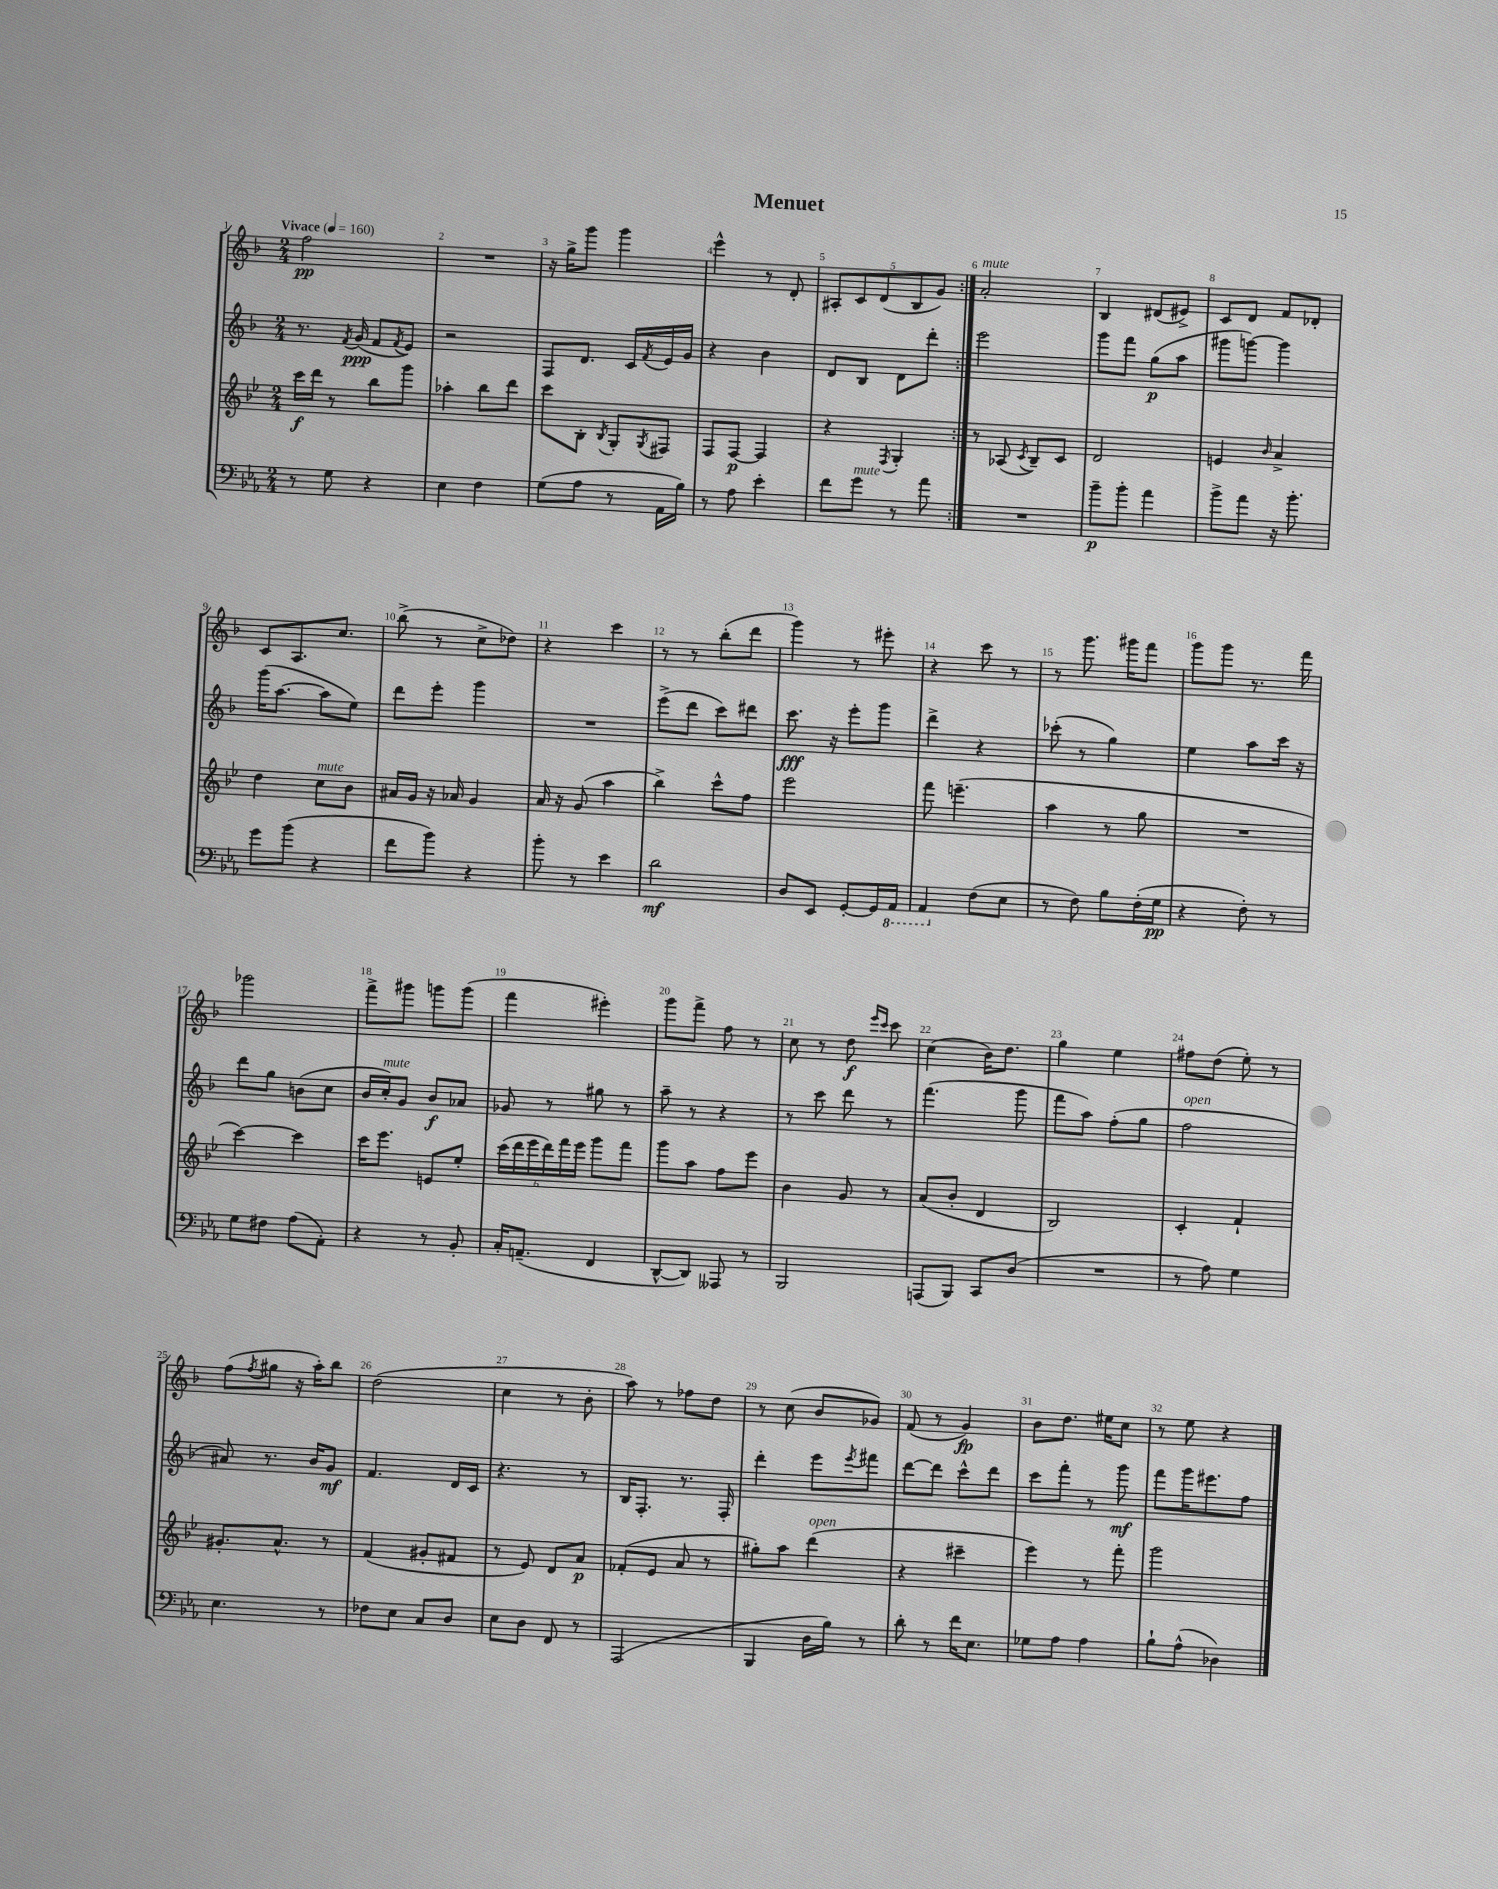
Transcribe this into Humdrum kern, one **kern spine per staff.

**kern	**kern	**kern	**kern
*staff4	*staff3	*staff2	*staff1
*clefF4	*clefG2	*clefG2	*clefG2
*k[b-e-a-]	*k[b-e-]	*k[b-]	*k[b-]
*M2/4	*M2/4	*M2/4	*M2/4
*MM160	*MM160	*MM160	*MM160
8r	16ccc	8.r	2ff
.	16ddd	.	.
8G	8r	.	.
.	.	8qf	.
.	.	(16g	.
4r	8bb-	8f	.
.	.	8qf	.
.	8ggg	8e)	.
=	=	=	=
4E-	4aa-'	2r	2r
4F	8bb-	.	.
.	8ddd	.	.
=	=	=	=
(8G	8ccc	8F	16r
.	.	.	16gg^
8A-	8B-'	8.d	8ggg
.	8qB-	.	.
8r	8G'	.	4ggg
.	.	16c	.
.	8qG	8qf	.
16AA-	8F#	16e	.
16B-)	.	16g	.
=	=	=	=
8r	8F	4r	4eee^^
8A-	[8F	.	.
4e-'	4F]	4b-	8r
.	.	.	8d'
=	=	=	=
8f	4r	8d	10A#'
.	.	.	10c
8g	.	8B-	.
.	.	.	(10d
.	8qF	.	.
8r	4G'	8d	.
.	.	.	10B-
8a-	.	8ddd'	.
.	.	.	10g)
=:|!	=:|!	=:|!	=:|!
2r	8r	2eee	2a'
.	(8A-	.	.
.	8qc	.	.
.	8B-~)	.	.
.	8c	.	.
=	=	=	=
8b-~	2d	8ggg	4B-
8b-'	.	8fff	.
4a-	.	(8gg	(8d#
.	.	8aa	8e#^)
=	=	=	=
8b-^	4e	8ggg#	8c
8a-	.	[8ggg)	8d
.	16qqb-	.	.
16r	4a^	4ggg]	8f
8.b-'	.	.	.
.	.	.	8d-'
=	=	=	=
8g	4dd	(16ggg	8c
.	.	[8.aa	.
(8b-	.	.	8.A
4r	8cc	8aa]	.
.	.	.	8.cc
.	8b-	8ee)	.
=	=	=	=
8f	16a#	8ddd	(8bb-^
.	16g	.	.
8b-)	16r	8eee'	8r
.	16a-	.	.
4r	4g	4ggg	8cc^
.	.	.	8dd-)
=	=	=	=
8b-'	16a	2r	4r
.	16r	.	.
8r	(8g	.	.
4e-	4aa	.	4ccc
=	=	=	=
2d	4bb-^)	(8eee^	8r
.	.	8ddd	8r
.	8ccc^^	8ccc)	(8bb-'
.	8ff	8ddd#	8ddd
=	=	=	=
8D	2eee-	8.ccc	4ggg)
8EE-	.	.	.
.	.	16r	.
[8GG'	.	8eee'	8r
16GG]	.	8ggg	8eee#'
16AAA-	.	.	.
=	=	=	=
4AAA-	8fff	4ddd^	4r
.	(4.eee~	.	.
(8F	.	4r	8ccc
8E-	.	.	8r
=	=	=	=
8r	4aa	(8ccc-'	8r
8F)	.	8r	8.ggg
8B-	8r	4gg)	.
.	.	.	16ggg#
(16F'	8gg	.	8fff
16G	.	.	.
=	=	=	=
4r	2r	4ee	8ggg
.	.	.	8ggg
8F')	.	8aa	8.r
8r	.	16ccc	.
.	.	16r	16fff
=	=	=	=
8G	[4ccc)	8ddd	2ggg-
8F#	.	8gg	.
(8A-	4ccc]	(8b	.
8AA-')	.	8cc	.
=	=	=	=
4r	16ccc	16b-	8fff^
.	8.eee-	16cc')	.
.	.	8g	8ggg#
8r	8e	8b-	8ggg
8BB-'	8ee-'	8a-	(8ggg
=	=	=	=
16C'	(24ccc	8g-	4fff
.	24ddd	.	.
(8.AA~	.	.	.
.	24eee-	.	.
.	24ddd)	8r	.
.	24fff	.	.
.	24eee-	.	.
4FF	8ggg	8gg#	4eee#')
.	8fff	8r	.
=	=	=	=
[8DD^^	8ggg	8aa~	8ggg
8DD])	8aa	8r	8fff^
8AAA--	8ff	4r	8ff
8r	8eee-	.	8r
=	=	=	=
2BBB-	4b-	8r	8cc
.	.	8ccc	8r
.	8g	8ddd	8dd
.	.	.	16qqeee
.	.	.	16qqccc
.	8r	8r	8ccc
=	=	=	=
(8AAA	(8a	(4.fff	(4cc
8BBB-)	8b-'	.	.
8CC	4d	.	16b-)
.	.	.	8.dd
(8D	.	8ggg	.
=	=	=	=
2r	2B-)	8fff	4gg
.	.	8aa)	.
.	.	(8ff'	4ee
.	.	8gg	.
=	=	=	=
8r	4c'	2ff	8ff#
8A-)	.	.	(8dd
4G	4f`	.	8ee')
.	.	.	8r
=	=	=	=
4.E-	8.g#'	8a#)	(8ff
.	.	.	8qff
.	.	8.r	8gg#
.	8.a^^	.	.
.	.	.	16r
.	.	16b-	16aa')
8r	8r	8g	8bb-
=	=	=	=
8F-	(4f	4.f	(2dd
8E-	.	.	.
8C	8g#'	.	.
8D	8f#	16d	.
.	.	16c	.
=	=	=	=
8E-	8r	4.r	4cc
8D	8e-)	.	.
8FF	8d	.	8r
8r	8a	8r	8b-'
=	=	=	=
(2AAA-	(8f-'	16B-	8aa)
.	.	8.F'	.
.	8e-	.	8r
.	8a	8.r	8ff-
.	8r	.	8dd
.	.	16F'	.
=	=	=	=
4BBB-	8gg#')	4ddd'	8r
.	8aa	.	(8cc
16D	(4ddd	8eee	8b-
16B-)	.	.	.
.	.	8qeee	.
8r	.	8fff#	8g-)
=	=	=	=
8d'	4r	[8ddd	(8f
8r	.	8ddd]	8r
16f	4ccc#~	8ccc^^	4g)
8.E-	.	.	.
.	.	8ddd	.
=	=	=	=
8G-	4eee-)	8ccc	8b-
8A-	.	8fff'	8.dd
4A-	8r	8r	.
.	.	.	16ee#
.	8fff'	8ggg	8cc
=	=	=	=
8B-`	2ggg	8fff	8r
(8A-^^	.	16ggg	8ee
.	.	8.eee#	.
4D-)	.	.	4r
.	.	8ff	.
==	==	==	==
*-	*-	*-	*-
